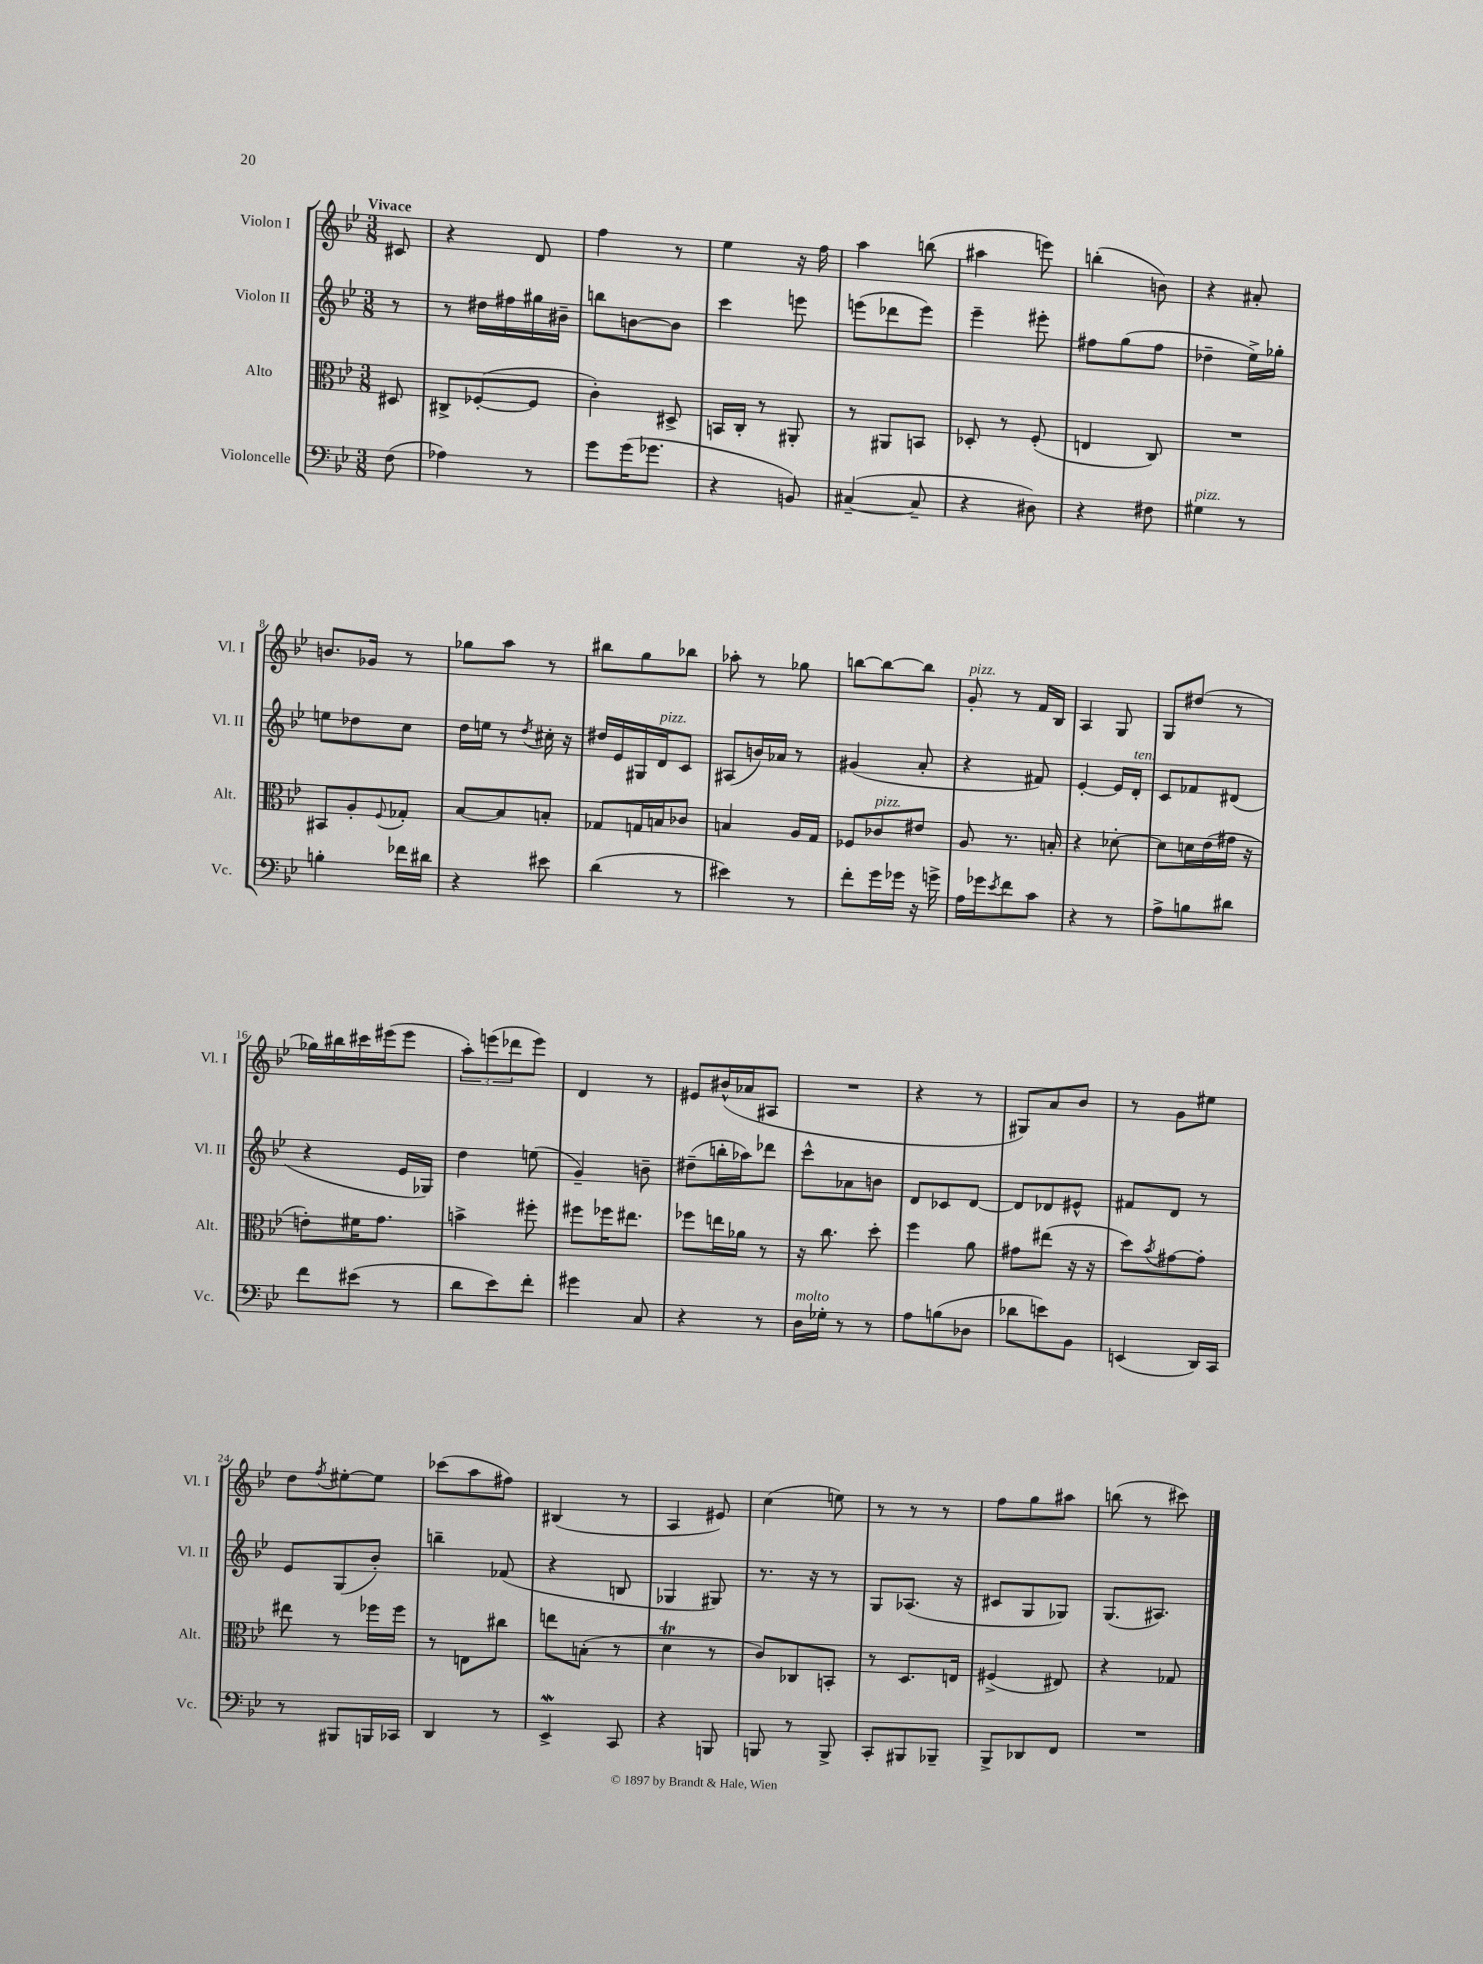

**kern	**kern	**kern	**kern
*part4	*part3	*part2	*part1
*staff4	*staff3	*staff2	*staff1
*I"Violoncelle	*I"Alto	*I"Violon II	*I"Violon I
*I'Vc.	*I'Alt.	*I'Vl. II	*I'Vl. I
*clefF4	*clefC3	*clefG2	*clefG2
*k[b-e-]	*k[b-e-]	*k[b-e-]	*k[b-e-]
*M3/8	*M3/8	*M3/8	*M3/8
=	=	=	=
!	!	!	!LO:TX:a:B:t=Vivace
(8F\	8D#X/	8r	8c#X/
=1	=1	=1	=1
4A-X\)	8C#X^/L	8r	4r
.	([8F-X'/	16dd#X\LL	.
.	.	16ff#X\	.
8r	8F-/J]	16gg#X\	8d/
.	.	16b#X~\JJ	.
=2	=2	=2	=2
8g\L	4c'\)	8bbn\L	4ff\
(16g\K	.	[8bn\	.
8.g-X\J	.	.	.
.	8D#X^/	8b\J]	8r
=3	=3	=3	=3
4r	16BBn/LL	4ccc\	4ee-\
.	16C'/JJ	.	.
.	8r	.	.
8BBn/)	8AA#X'/	8eeen\	16r
.	.	.	16ff\
=4	=4	=4	=4
([4C#X~/	8r	(8eeen\L	4aa\
.	8AA#X/L	8ddd-X\	.
8C#~/]	8BBn/J	8eee\J)	(8bbn\
=5	=5	=5	=5
4r	8D-X'/	4eee-~\	4aa#X\
.	8r	.	.
8D#X\)	(8F'/	8eee#X'\	8eeen\)
=6	=6	=6	=6
4r	4En/	8ff#X\L	(4bbn'\
.	.	(8gg\	.
8F#X\	8C/)	8ff#\J	8bn\)
=7	=7	=7	=7
!LO:TX:a:i:t=pizz.	!	!	!
4G#X\	4.r	4dd-X~\	4r
8r	.	16ee-^\LL)	8a#X'/
.	.	16gg-X'\JJ	.
!!LO:LB:g=z
=8	=8	=8	=8
4Bn'\	8BB#X/L	8een\L	8.bn/L
.	8A'/	8dd-X\	.
.	.	.	16g-X/Jk
.	8qqF/	.	.
16f-X\LL	8G-X'/J	8cc\J	8r
16d#X\JJ	.	.	.
=9	=9	=9	=9
4r	[8B-/L	16dd\LL	8gg-X\L
.	.	16een\JJ	.
.	8B-/]	8r	8aa\J
.	.	8qdd/	.
8e#X\	8Bn'/J	16cc#X'\	8r
.	.	16r	.
=10	=10	=10	=10
(4d\	8G-X/L	16dd#X/LL	8bb#X\L
.	.	16e-/	.
.	16Gn/L	16G#X/	8gg\
!	!	!LO:TX:a:i:t=pizz.	!
.	16Bn/J	16d/J	.
8r	8c-X/J	8c/J	8bb-X\J
=11	=11	=11	=11
4e#X\)	4Bn/	(8A#X/L	8aa-X'\
.	.	16bn/L)	8r
.	.	16a-X/JJ	.
8r	16A/LL	8r	8gg-X\
.	16G/JJ	.	.
=12	=12	=12	=12
8f'\L	8F-X/L	(4g#X/	[8bbn\L
!	!LO:TX:a:i:t=pizz.	!	!
16g\L	8c-X/	.	8bb\_
16g-X\JJ	.	.	.
16r	8e#X/J	8a'/	8bb\J]
16gn^\	.	.	.
=13	=13	=13	=13
!	!	!	!LO:TX:a:i:t=pizz.
16A\LL	8A/	4r	8g'/
16g-X\J	.	.	.
8qe-/	.	.	.
8f\	8.r	.	8r
8c\J	.	8f#X/)	16f/LL
.	16Bn'/	.	16B-/JJ
=14	=14	=14	=14
4r	4r	[4e-'/	4A/
8r	[8d-X'\	16e-/LL]	8G/
!	!	!LO:TX:a:i:t=ten.	!
.	.	16d'/JJ	.
=15	=15	=15	=15
8A^\L	8d-\L]	8c/L	8G/L
8Bn\	16dn\L	8f-X/	(8dd#X/J
.	(16e-\	.	.
8d#X\J	16g#X\JJ	(8d#X/J	8r
.	16r	.	.
!!LO:LB:g=z
=16	=16	=16	=16
8f\L	8en'\L)	4r	16gg-X\LL)
.	.	.	16bb#X\
(8e#X\J	16f#X\K	.	16ccc#X\
.	8.g\J	.	(16eee#X\J
8r	.	16e-/LL	8eee#\J
.	.	16G-X/JJ)	.
=17	=17	=17	=17
8d\L	4bn^\	4dd\	12aa'\L)
.	.	.	(12eeen\
8e-\)	.	.	.
.	.	.	12ddd-X\
8f'\J	8ff#X'\	(8een\	8eee\J)
=18	=18	=18	=18
4g#X\	8ff#X\L	4g~/)	4d/
.	16ff-X\K	.	.
.	8.ee#X\J	.	.
8C/	.	8bn~\	8r
=19	=19	=19	=19
4r	8ff-X\L	(8dd#X~\L	8e#X/L
.	16een\L	16bbn'\L	(16b#X^^/L
.	16a-X\JJ	16aa-X\J)	16a-X/J
8r	8r	8ddd-X\J	8A#X/J
=20	=20	=20	=20
!LO:TX:a:i:t=molto	!	!	!
16D\LL	16r	8ccc^^\L	4.r
16G-X'\JJ	8.cc\	.	.
8r	.	8a-X\	.
8r	8dd'\	8bn\J	.
=21	=21	=21	=21
8A\L	4ff\	8d/L	4r
(8Bn\	.	8c-X/	.
8D-X\J	8a\	[8d/J	8r
=22	=22	=22	=22
8d-X\L	8g#X\L	8d/L]	8G#X/L)
8en\)	(8ee#X\J	8d-X/	8a/
8BB-\J	16r	8e#X^^/J	8b-/J
.	16r	.	.
=23	=23	=23	=23
(4EEn/	8dd\L)	8f#X/L	8r
.	8qb-/	.	.
.	[8g#X\	8d/J	8g\L
16DD/LL)	8g#'\J]	8r	8ee#X\J
16CC/JJ	.	.	.
!!LO:LB:g=z
=24	=24	=24	=24
8r	8ee#X\	8e-/L	8dd\L
.	.	.	8qff/
8BBB#X/L	8r	(8G/	[8ee#X'\
16BBBn/L	16ff-X\LL	8b-'/J)	8ee#\J]
16CC-X/JJ	16ff-\JJ	.	.
=25	=25	=25	=25
4DD/	8r	4bbn~\	(8ccc-X\L
.	8En\L	.	8aa\
8r	8cc#X\J	(8f-X/	8ff#X\J)
=26	=26	=26	=26
4EE-w^/	8een\L	4r	(4B#X/
.	(8Bn'\J	.	.
8CC/	8r	8Bn/	8r
=27	=27	=27	=27
4r	4dt\	4G-X/	4A/
8BBBn/	8r	8G#X/)	8e#X/)
=28	=28	=28	=28
8BBBn/	8c/L)	8.r	(4cc\
8r	8C-X/	.	.
.	.	16r	.
8BBB^/	8BBn'/J	8r	8een\)
=29	=29	=29	=29
8CC'/L	8r	8G/L	8r
8BBB#X/	8.D/L	(8.A-X/J	8r
8BBB-X~/J	.	.	8r
.	16En/Jk	16r	.
=30	=30	=30	=30
8BBB-^/L	(4F#X^/	8c#X/L	8ff\L
8DD-X/	.	8G/	8gg\
8FF/J	8E#X/)	8G-X/J)	8aa#X\J
=31	=31	=31	=31
4.r	4r	(8.G/L	(8bbn\
.	.	.	8r
.	.	8.A#X/J)	.
.	8G-X/	.	8ccc#X\)
==	==	==	==
*-	*-	*-	*-
